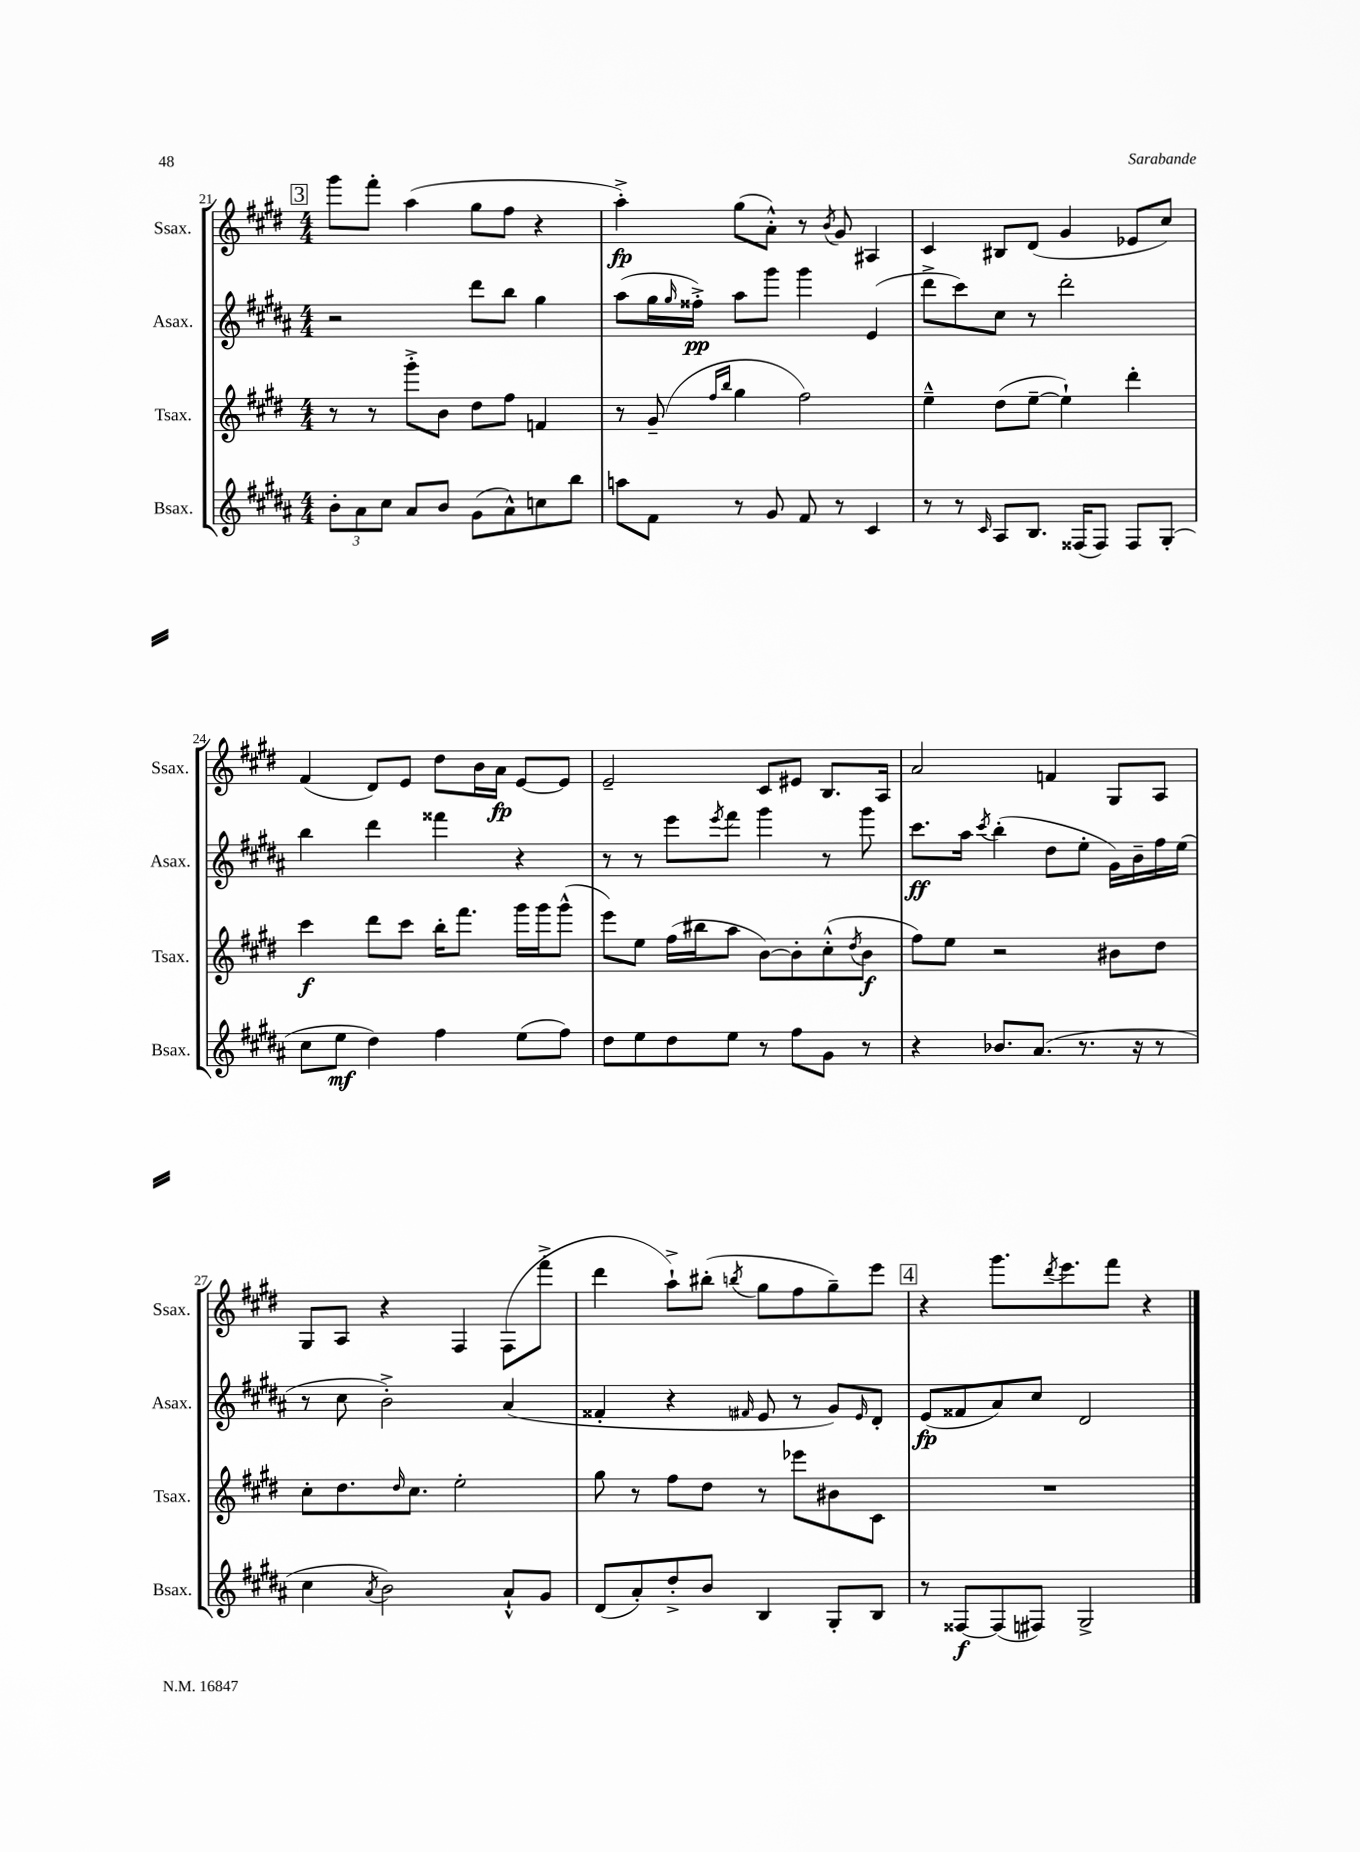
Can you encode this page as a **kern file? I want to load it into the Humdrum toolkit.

**kern	**kern	**kern	**kern
*staff4	*staff3	*staff2	*staff1
*clefG2	*clefG2	*clefG2	*clefG2
*k[f#c#g#d#a#]	*k[f#c#g#d#]	*k[f#c#g#d#a#]	*k[f#c#g#d#]
*M4/4	*M4/4	*M4/4	*M4/4
12b'\L	8r	2r	8ggg#\L
12a#\	.	.	.
.	8r	.	8fff#'\J
12cc#\J	.	.	.
8a#/L	8ggg#'^\L	.	(4aa\
8b/J	8b\J	.	.
(8g#\L	8dd#\L	8ddd#\L	8gg#\L
8a#^^\)	8ff#\J	8bb\J	8ff#\J
8cc\	4f/	4gg#\	4r
8bb\J	.	.	.
=	=	=	=
8aa\L	8r	(8aa#\L	4aa'^\)
8f#\J	(8g#~/	16gg#\L	.
.	.	16qqgg#/	.
.	.	16ff##'^\JJ)	.
.	16qqff#/LL	.	.
.	16qqbb/JJ	.	.
8r	4gg#\	8aa#\L	(8gg#\L
8g#/	.	8ggg#\J	8a'^^\J)
8f#/	2ff#\)	4ggg#\	8r
.	.	.	8qb/
8r	.	.	8g#/
4c#/	.	(4e/	4A#/
=	=	=	=
8r	4ee~^^\	8ddd#^\L	4c#/
8r	.	8ccc#\)	.
16qqc#/	.	.	.
8A#/L	(8dd#\L	8cc#\J	8B#/L
8.B/J	[8ee~\J	8r	(8d#/J
.	4ee`\])	2ddd#'\	4g#/
(16F##/LK	.	.	.
8F##/J)	.	.	.
8F##/L	4ddd#'\	.	8e-/L
(8G#'/J	.	.	8cc#/J)
=	=	=	=
8cc#\L	4ccc#\	4bb\	(4f#/
8ee\J	.	.	.
4dd#\)	8ddd#\L	4ddd#\	8d#/L)
.	8ccc#\J	.	8e/J
4ff#\	16bb'\LK	4fff##\	8dd#\L
.	8.fff#\J	.	.
.	.	.	16b\L
.	.	.	16a\JJ
(8ee\L	16ggg#\LL	4r	[8e/L
.	16ggg#\J	.	.
8ff#\J)	(8ggg#^^\J	.	8e/]J
=	=	=	=
8dd#\L	8eee\L)	8r	2e~/
8ee\	8ee\J	8r	.
8dd#\	(16ff#\LL	8eee\L	.
.	16bb#\J	.	.
.	.	8qeee/	.
8ee\J	8aa\J	8fff#\J	.
8r	[8b\L)	4ggg#\	8c#/L
8ff#\L	8b'\]	.	8e#/J
8g#\J	(8cc#'^^\	8r	8.B/L
.	8qdd#/	.	.
8r	8b\J	8ggg#\	.
.	.	.	16A/Jk
=	=	=	=
4r	8ff#\L)	8.ccc#\L	2a/
.	8ee\J	.	.
.	.	16aa#\Jk	.
.	.	8qccc#/	.
8.b-/L	2r	(4bb'\	.
(8.a#/J	.	.	.
.	.	8dd#\L	4f/
8.r	.	8ee'\J	.
.	8b#\L	16g#\LL)	8G#/L
16r	.	16b~\	.
8r	8dd#\J	16ff#\	8A/J
.	.	(16ee\JJ	.
=	=	=	=
4cc#\	8cc#'\L	8r	8G#/L
.	8.dd#\	8cc#\	8A/J
8qa#/	.	.	.
2b\)	.	2b'^\)	4r
.	16qqdd#/	.	.
.	8.cc#\J	.	.
.	2ee'\	.	4F#/
8a#`^^/L	.	(4a#/	(8F#\L
8g#/J	.	.	8fff#'^\J
=	=	=	=
(8d#/L	8gg#\	4f##'/	4ddd#\
8a#'/)	8r	.	.
8dd#'^/	8ff#\L	4r	8aa`^\L)
8b/J	8dd#\J	.	(8bb#'\J
.	.	16qqf#/	8qbb/
4B/	8r	8e/	8gg#\L
.	8eee-\L	8r	8ff#\
8G#'/L	8b#\	8g#/L)	8gg#~\)
.	.	16qqe/	.
8B/J	8c#\J	8d#'/J	8eee\J
=	=	=	=
8r	1r	(8e/L	4r
[8F##/L	.	8f##/	.
(8F##/]	.	8a#/)	8.ggg#\L
8F#/J)	.	8cc#/J	.
.	.	.	8qddd#/
.	.	.	8.eee\
2G#^/	.	2d#/	.
.	.	.	8fff#\J
.	.	.	4r
==	==	==	==
*-	*-	*-	*-
